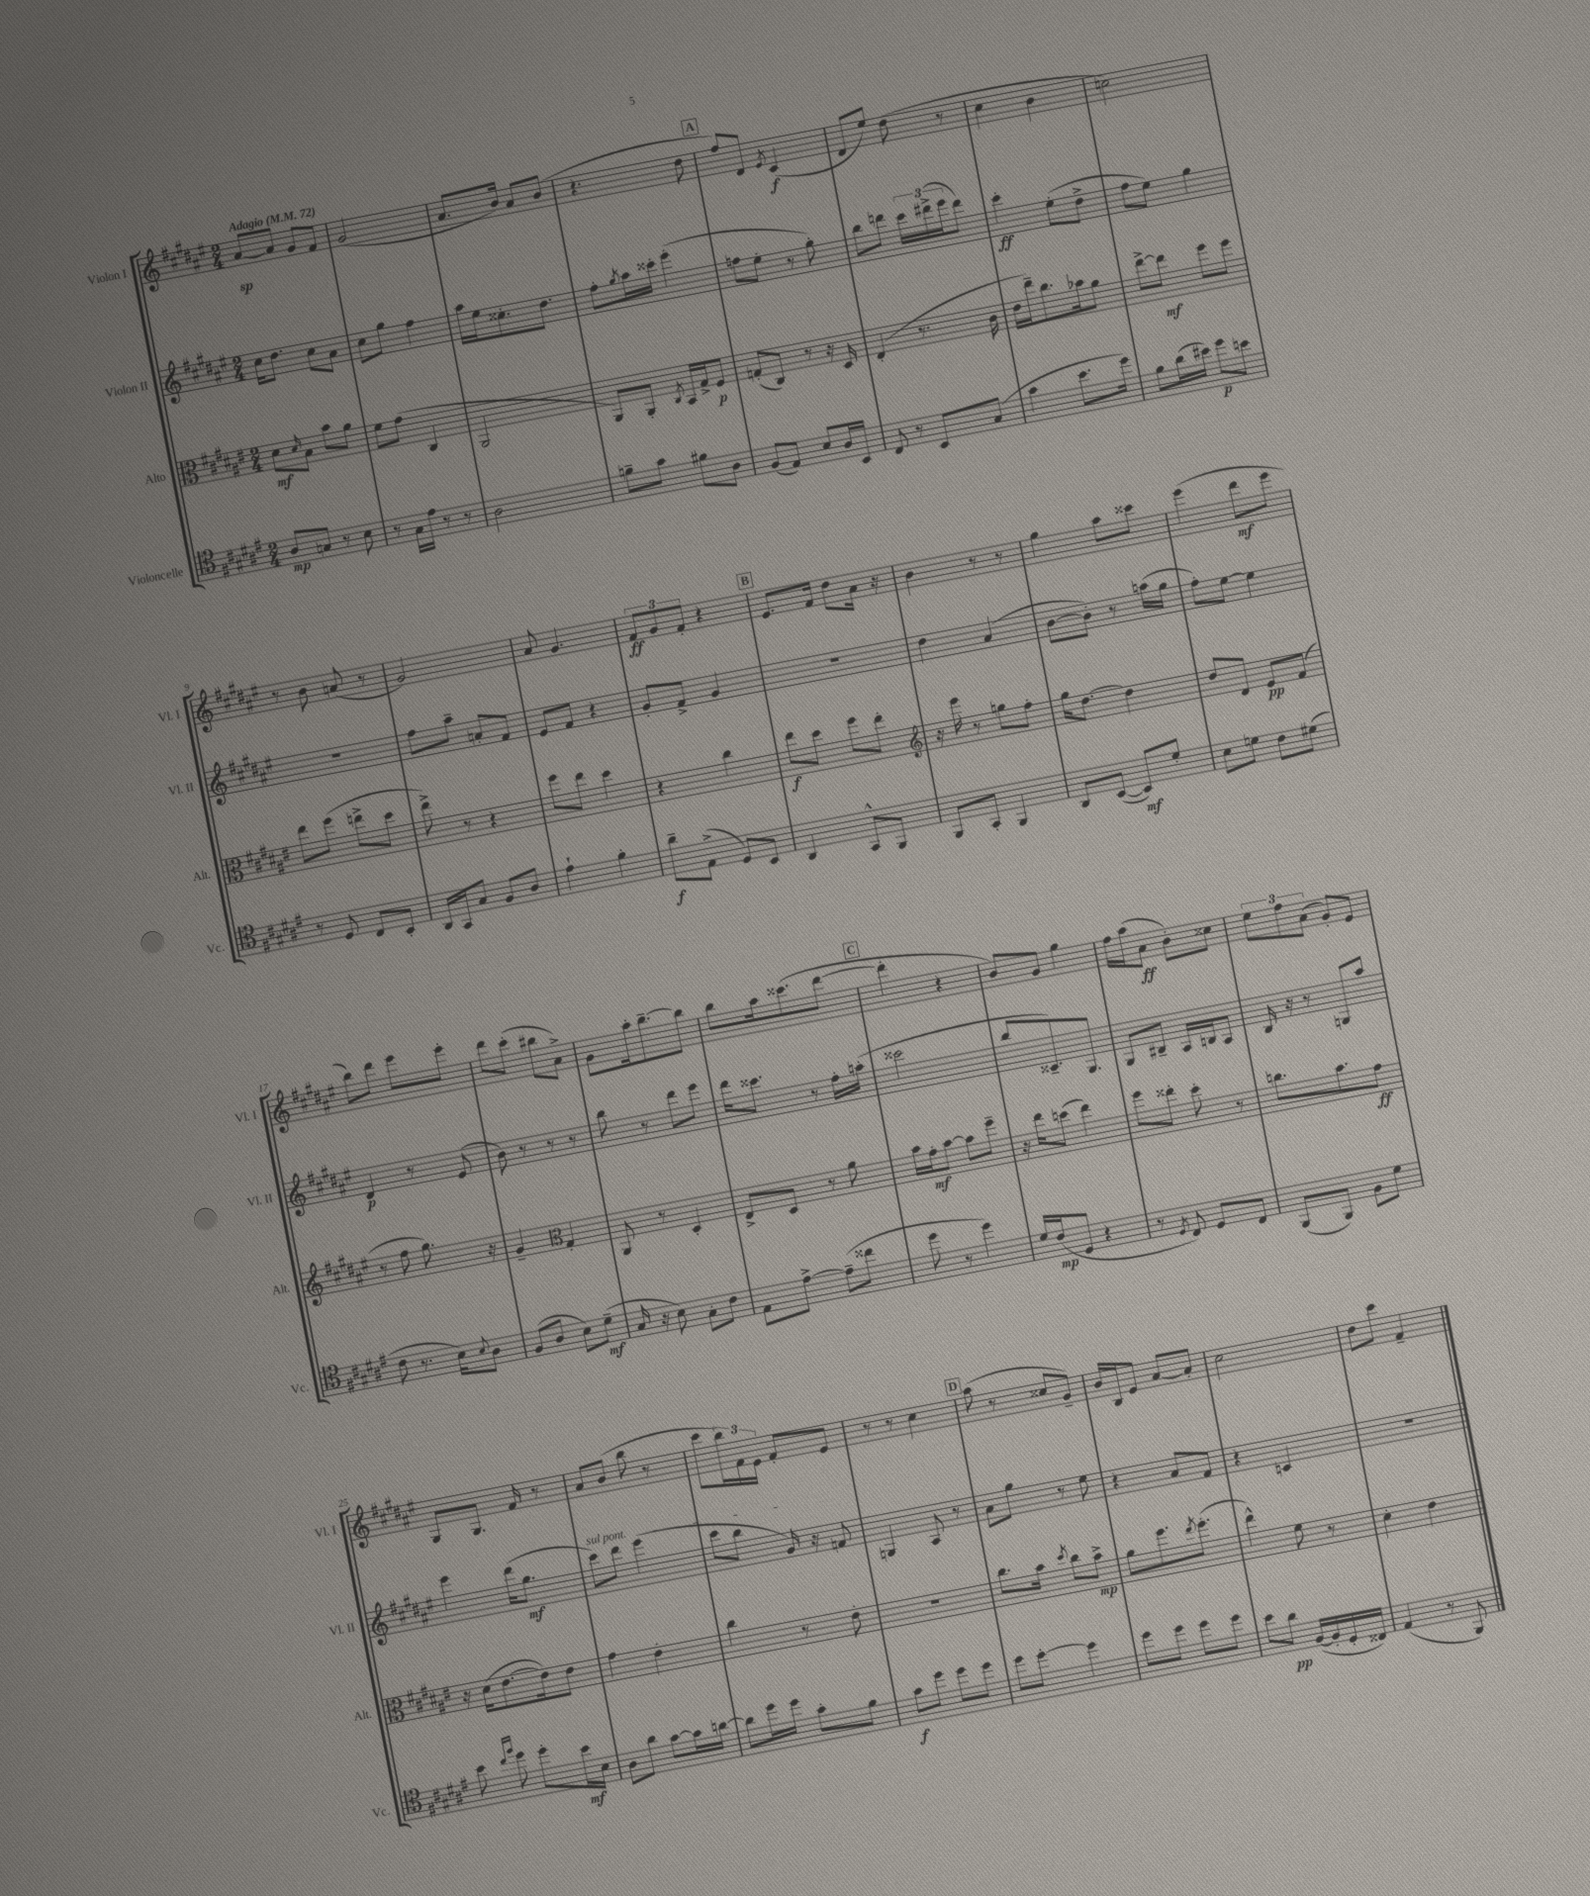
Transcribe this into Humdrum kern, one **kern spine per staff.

**kern	**dynam	**kern	**dynam	**kern	**dynam	**kern	**dynam
*part4	*part4	*part3	*part3	*part2	*part2	*part1	*part1
*staff4	*staff4	*staff3	*staff3	*staff2	*staff2	*staff1	*staff1
*I"Violoncelle	*	*I"Alto	*	*I"Violon II	*	*I"Violon I	*
*I'Vc.	*	*I'Alt.	*	*I'Vl. II	*	*I'Vl. I	*
*clefC4	*	*clefC3	*	*clefG2	*	*clefG2	*
*k[f#c#g#d#a#e#]	*	*k[f#c#g#d#a#e#]	*	*k[f#c#g#d#a#e#]	*	*k[f#c#g#d#a#e#]	*
*M2/4	*	*M2/4	*	*M2/4	*	*M2/4	*
*MM72	*	*MM72	*	*MM72	*	*MM72	*
=1	=1	=1	=1	=1	=1	=1	=1
!	!	!	!	!	!	!LO:TX:a:B:t=Adagio	!
8A#/L	mp	8d#\L	mf	16cc#\KL	.	[8a#/L	sp
.	.	.	.	8.dd#\J	.	.	.
.	.	16qqd#/	.	.	.	.	.
8Gn/J	.	8B\J	.	.	.	8a#/J]	.
8r	.	8b\L	.	8cc#\L	.	8g#/L	.
8B\	.	8a#\J	.	8a#\J	.	8f#/J	.
=2	=2	=2	=2	=2	=2	=2	=2
8r	.	8f#\L	.	8cc#\L	.	(2g#/	.
16G#\LL	.	(8g#\J	.	8gg#\J	.	.	.
16e#\JJ	.	.	.	.	.	.	.
8r	.	4C#/	.	4ff#\	.	.	.
8r	.	.	.	.	.	.	.
=3	=3	=3	=3	=3	=3	=3	=3
2A#\	.	2AA#/	.	16aa#\LL	.	8.a#/L	.
.	.	.	.	16ee#\J	.	.	.
.	.	.	.	8.cc##X'\	.	.	.
.	.	.	.	.	.	16b/Jk)	.
.	.	.	.	.	.	8a#/L	.
.	.	.	.	8.dd#\J	.	.	.
.	.	.	.	.	.	(8b/J	.
=4	=4	=4	=4	=4	=4	=4	=4
8fn~\L	.	8AA#/L)	.	8ff#'\L	.	4.r	.
.	.	.	.	8qgg#/	.	.	.
8g#\J	.	8AA#'/J	.	16aa#\L	.	.	.
.	.	.	.	16ccc##X'\JJ	.	.	.
.	.	8qC#/	.	.	.	.	.
8f#X\L	.	16BB/LL	.	(4eee#'\	.	.	.
.	.	16G#^/J	.	.	.	.	.
8A#\J	.	8F#/J	p	.	.	8dd#\	.
!!LO:REH:place=s1:t=A
=5	=5	=5	=5	=5	=5	=5	=5
(8F#/L	.	(8Gn'/L	.	8ffn\L	.	8ff#/L)	.
8E#/J)	.	8C#/J)	.	8ee#'\J	.	8d#/J	.
.	.	.	.	.	.	8qe#/	.
8B/L	.	8r	.	8r	.	(4c#/	f
16A#/L	.	16r	.	8gg#'\)	.	.	.
16BB/JJ	.	16D#/	.	.	.	.	.
=6	=6	=6	=6	=6	=6	=6	=6
8C#/	.	(4E#'/	.	8bb\L	.	8d#/L	.
8r	.	.	.	8dddn\J	.	8ee#/J)	.
8BB/L	.	8.r	.	24ccc#\LL	.	(8dd#\	.
.	.	.	.	(24ddd#X^\	.	.	.
.	.	.	.	24eee#\J	.	.	.
(8G#/J	.	.	.	8ddd#\J)	.	8r	.
.	.	16c#\	.	.	.	.	.
=7	=7	=7	=7	=7	=7	=7	=7
4g#\	.	16e#\LL	.	4ccc#'\	ff	4cc#\	.
.	.	16ee#~\J)	.	.	.	.	.
.	.	8.cc#\	.	.	.	.	.
8.b\L	.	.	.	(8ee#'\L	.	4b\	.
.	.	16b-X\k	.	.	.	.	.
.	.	8a#\J	.	8dd#^\J	.	.	.
16dd#\Jk)	.	.	.	.	.	.	.
=8	=8	=8	=8	=8	=8	=8	=8
8f#\L	.	[8ee#^\L	.	8ff#\L	.	2ccn\)	.
(16a#\L	.	8ee#\J]	mf	8ee#\J)	.	.	.
16b#X\JJ)	.	.	.	.	.	.	.
8dd#\L	p	8ff#\L	.	4gg#\	.	.	.
8bn\J	.	8ff#\J	.	.	.	.	.
!!LO:LB:g=z
=9	=9	=9	=9	=9	=9	=9	=9
8r	.	8ee#\L	.	2r	.	8r	.
8D#/	.	(8ff#\J	.	.	.	8b\	.
8C#/L	.	8een^\L	.	.	.	(8an/	.
8BB'/J	.	8dd#\J	.	.	.	8r	.
=10	=10	=10	=10	=10	=10	=10	=10
16AA#/LL	.	8ee#^\)	.	8ff#\L	.	2g#/)	.
16GG#/J	.	.	.	.	.	.	.
8G#/J	.	8r	.	8aa#~\J	.	.	.
8F#/L	.	4r	.	8an'/L	.	.	.
8A#/J	.	.	.	8f#/J	.	.	.
=11	=11	=11	=11	=11	=11	=11	=11
4e#`\	.	8ff#\L	.	8e#/L	.	8a#/	.
.	.	8ee#\J	.	8f#/J	.	4.g#/	.
4f#'\	.	4dd#\	.	4r	.	.	.
=12	=12	=12	=12	=12	=12	=12	=12
8a#~\L	f	4r	.	8g#'/L	.	12f#/L	ff
.	.	.	.	.	.	12g#/	.
(8E#^\J	.	.	.	8f#^/J	.	.	.
.	.	.	.	.	.	12f#'/J	.
8D#/L)	.	4cc#\	.	4g#/	.	4r	.
8BB/J	.	.	.	.	.	.	.
!!LO:REH:place=s1:t=B
=13	=13	=13	=13	=13	=13	=13	=13
4AA#/	.	8ee#\L	f	2r	.	8.e#/L	.
.	.	8dd#\J	.	.	.	.	.
.	.	.	.	.	.	16f#/Jk	.
8GG#^^/L	.	8ff#\L	.	.	.	8dd#\L	.
8FF#/J	.	8ee#'\J	.	.	.	16a#\Jk	.
.	.	.	.	.	.	16r	.
=14	=14	=14	=14	=14	=14	=14	=14
*	*	*clefG2	*	*	*	*	*
8FF#/L	.	16r	.	4dd#\	.	4b\	.
.	.	16eee#\	.	.	.	.	.
8GG#'/J	.	8r	.	.	.	.	.
4FF#/	.	8ggn\L	.	(4a#/	.	8r	.
.	.	8ff#'\J	.	.	.	8r	.
=15	=15	=15	=15	=15	=15	=15	=15
8AA#/L	.	16gg#\KL	.	[8b\L	.	4gg#\	.
.	.	[8.dd#\J	.	.	.	.	.
([8BB/J	.	.	.	8b'\J])	.	.	.
8BB/L])	mf	4dd#\]	.	8r	.	8aa#\L	.
8d#'/J	.	.	.	(16aan\LL	.	8ccc##X\J	.
.	.	.	.	16gg#\JJ	.	.	.
=16	=16	=16	=16	=16	=16	=16	=16
8B\L	.	8dd#/L	.	8ff#'\L)	.	(4eee#\	.
8dn\J	.	8d#/J	.	[8ee#\J	.	.	.
8c#\L	.	8e#/L	pp	4ee#\]	.	8ddd#\L	mf
(8d#X\J	.	(8f#/J	.	.	.	8eee#\J	.
!!LO:LB:g=z
=17	=17	=17	=17	=17	=17	=17	=17
8c#\	.	8r	.	4d#/	p	8bb\L)	.
8.r	.	8ff#\	.	.	.	8ddd#\J	.
.	.	8.gg#\)	.	8r	.	8eee#\L	.
16B\KL)	.	.	.	.	.	.	.
8qqB/	.	.	.	.	.	.	.
8A#\J	.	.	.	(8e#/	.	8eee#'\J	.
.	.	16r	.	.	.	.	.
=18	=18	=18	=18	=18	=18	=18	=18
(8F#/L	.	4g#~/	.	8b\)	.	8ddd#\L	.
8A#/J	.	.	.	8r	.	(8ccc#'\J	.
*	*	*clefC3	*	*	*	*	*
8B\L)	.	4G#'/	.	8r	.	8bb#X\L	.
(8d#~\J	mf	.	.	8r	.	8a#^\J)	.
=19	=19	=19	=19	=19	=19	=19	=19
16G#/	.	8AA#/	.	8bb\	.	8g#\L	.
16r	.	.	.	.	.	.	.
8B\)	.	8r	.	8r	.	16aa#'\k	.
.	.	.	.	.	.	[8.bb~\	.
8G#'\L	.	4D#'/	.	8ddd#\L	.	.	.
8c#\J	.	.	.	8eee#\J	.	8bb\J]	.
=20	=20	=20	=20	=20	=20	=20	=20
8E#\L	.	8E#^/L	.	16ddd#\KL	.	8bb\L	.
.	.	.	.	8.ccc##X\J	.	.	.
[8e#^\J	.	8D#/J	.	.	.	16aa#\k	.
.	.	.	.	.	.	(8.ccc##X\	.
(8e#~\L]	.	8r	.	8r	.	.	.
8cc##X\J	.	8a#\	.	16ff#'\LL	.	[8ddd#\J	.
.	.	.	.	(16aan'\JJ	.	.	.
!!LO:REH:place=s1:t=C
=21	=21	=21	=21	=21	=21	=21	=21
8dd#\	.	16b\LL	.	2ccc##X\	.	4ddd#'\]	.
.	.	16g#'\J	mf	.	.	.	.
8r	.	[8b\J	.	.	.	.	.
4dd#\)	.	8b\L]	.	.	.	4r	.
.	.	8ff#~\J	.	.	.	.	.
=22	=22	=22	=22	=22	=22	=22	=22
16d#/LL	.	16r	.	8bb/L	.	8b/L)	.
(16c#/J	mp	16ee#\KL	.	.	.	.	.
8D#/J	.	(8ddn\J	.	8.c##X~/)	.	8g#/J	.
4r	.	4ee#\)	.	.	.	4gg#\	.
.	.	.	.	8.G#/J	.	.	.
=23	=23	=23	=23	=23	=23	=23	=23
8r	.	8ff#\L	.	8G#/L	.	16ff#\LL	.
.	.	.	.	.	.	(16aa#\J	.
8qD#/	.	.	.	.	.	.	.
8C#/)	.	8ee##X'\J	.	8B#X~/J	.	8a#\J	ff
8D#/L	.	8dd#'\	.	16A#/LL	.	8b'\L)	.
.	.	.	.	16Bn/J	.	.	.
8C#/J	.	8r	.	8A#/J	.	8cc##X\J	.
=24	=24	=24	=24	=24	=24	=24	=24
(8FF#/L	.	8.ccn\L	.	16B/	.	12ee#\L	.
.	.	.	.	16r	.	.	.
.	.	.	.	.	.	12ff#\	.
8FF#/J)	.	.	.	8r	.	.	.
.	.	.	.	.	.	(12a#\J	.
.	.	8.b\	.	.	.	.	.
8F#\L	.	.	.	8Gn/L	.	8g#'/L)	.
8d#\J	.	8g#\J	ff	8aa#/J	.	8e#/J	.
!!LO:LB:g=z
=25	=25	=25	=25	=25	=25	=25	=25
8b\	.	16r	.	4eee#\	.	8G#/L	.
.	.	(16d#\KL	.	.	.	.	.
16qqcc#/LL	.	.	.	.	.	.	.
16qqff#/JJ	.	.	.	.	.	.	.
8dd#\	.	[8.e#\	.	.	.	8.G#/J	.
8dd#'\L	.	.	.	(16ddd#\KL	.	.	.
.	.	16e#\k])	.	8.gg#\J	mf	16f#/	.
16b\L	mf	8e#\J	.	.	.	8r	.
16B\JJ	.	.	.	.	.	.	.
=26	=26	=26	=26	=26	=26	=26	=26
!	!	!	!	!LO:TX:a:i:t=sul pont.	!	!	!
8A#\L	.	4g#\	.	8ccc#\L)	.	8a#/L	.
8a#\J	.	.	.	8ddd#\J	.	(8b/J	.
[8g#\L	.	4e#'\	.	(4eee#\	.	8bb\	.
16g#\L]	.	.	.	.	.	8r	.
[16an\JJ	.	.	.	.	.	.	.
=27	=27	=27	=27	=27	=27	=27	=27
8a\L]	.	4cc#\	.	8ccc#\L	.	8ccc#\L	.
16dd#\L	.	.	.	8bb\J	.	24bb\L)	.
.	.	.	.	.	.	24f#\	.
16dd#\JJ	.	.	.	.	.	.	.
.	.	.	.	.	.	24e#\JJ	.
8g#'\L	.	8r	.	16g#/)	.	8f#'/L	.
.	.	.	.	16r	.	.	.
8f#\J	.	8e#'\	.	8fn/	.	8e#/J	.
=28	=28	=28	=28	=28	=28	=28	=28
8g#\L	f	2r	.	4Gn/	.	8r	.
8dd#\J	.	.	.	.	.	8r	.
8dd#\L	.	.	.	8A#/	.	4cc#\	.
8dd#\J	.	.	.	8r	.	.	.
!!LO:REH:place=s1:t=D
=29	=29	=29	=29	=29	=29	=29	=29
8dd#\L	.	8.cc#\L	.	8a#\L	.	(8aa#\	.
[8dd#'\J	.	.	.	8gg#\J	.	8r	.
.	.	16b\Jk	.	.	.	.	.
.	.	8qdd#/	.	.	.	.	.
4dd#\]	.	8cc#\L	.	8r	.	8cc##X/L	.
.	.	8b^\J	mp	8ee#\	.	8g#~/J)	.
=30	=30	=30	=30	=30	=30	=30	=30
8dd#\L	.	8a#\L	.	4r	.	16b/LL	.
.	.	.	.	.	.	16B/J	.
8dd#\J	.	8.ff#\	.	.	.	8e#/J	.
8dd#\L	.	.	.	8a#/L	.	[8a#/L	.
.	.	8qee#/	.	.	.	.	.
.	.	(8.ff#'\J	.	.	.	.	.
8dd#\J	.	.	.	8f#/J	.	8a#'/J]	.
=31	=31	=31	=31	=31	=31	=31	=31
8b\L	.	4ee#^^\)	.	4r	.	2cc#\	.
8a#\J	pp	.	.	.	.	.	.
([16F#/LL	.	8f#\	.	4cn/	.	.	.
16F#'/]	.	.	.	.	.	.	.
16D#'/	.	8r	.	.	.	.	.
16C##X/JJ)	.	.	.	.	.	.	.
=32	=32	=32	=32	=32	=32	=32	=32
(4E#/	.	4d#'\	.	2r	.	8dd#\L	.
.	.	.	.	.	.	8ccc#\J	.
8r	.	4e#\	.	.	.	4f#~/	.
8FF#/)	.	.	.	.	.	.	.
==	==	==	==	==	==	==	==
*-	*-	*-	*-	*-	*-	*-	*-
